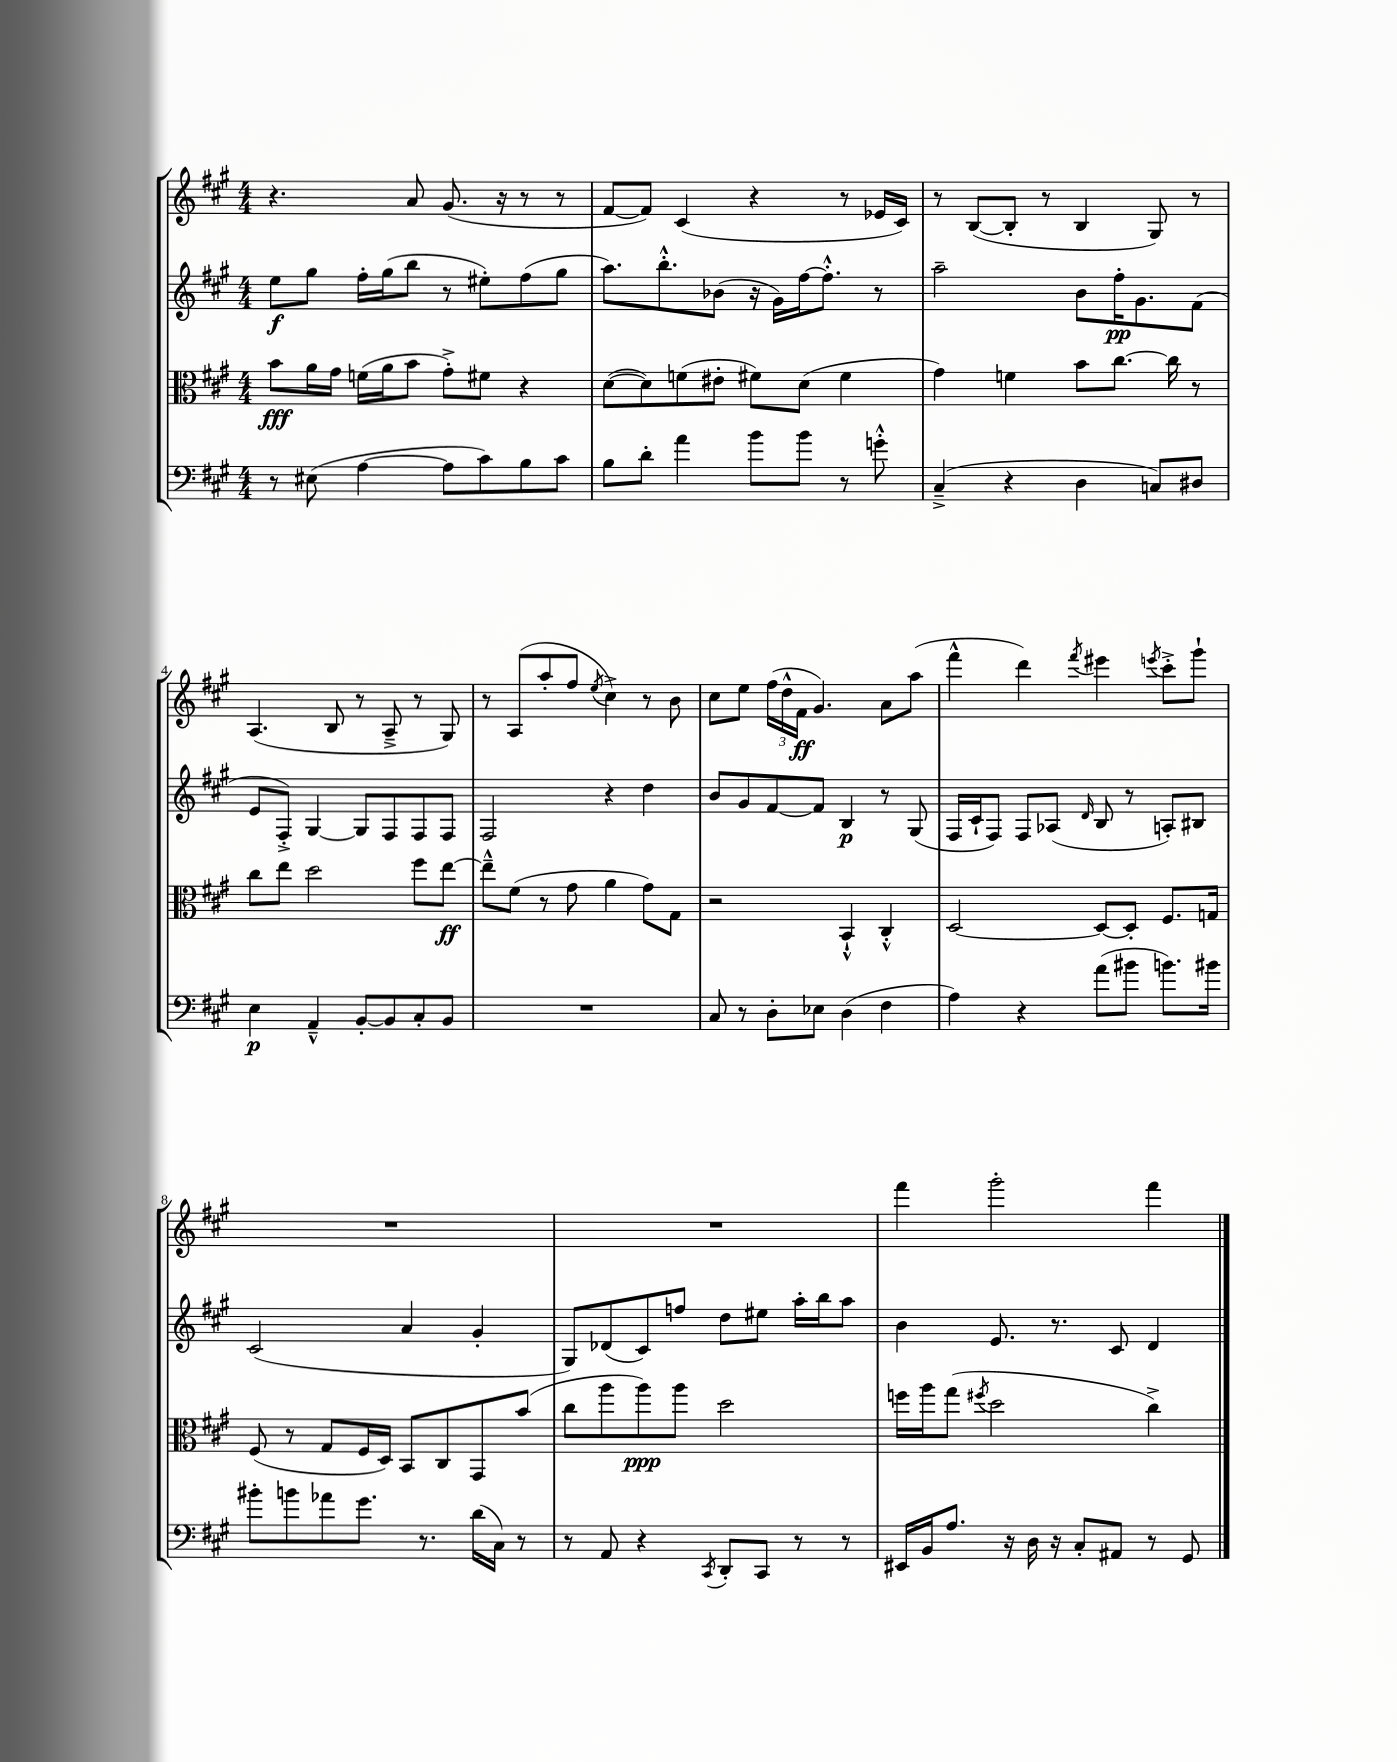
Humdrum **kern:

**kern	**dynam	**kern	**dynam	**kern	**dynam	**kern	**dynam
*part4	*part4	*part3	*part3	*part2	*part2	*part1	*part1
*staff4	*staff4	*staff3	*staff3	*staff2	*staff2	*staff1	*staff1
*clefF4	*	*clefC3	*	*clefG2	*	*clefG2	*
*k[f#c#g#]	*	*k[f#c#g#]	*	*k[f#c#g#]	*	*k[f#c#g#]	*
*M4/4	*	*M4/4	*	*M4/4	*	*M4/4	*
=1	=1	=1	=1	=1	=1	=1	=1
8r	.	8b\L	fff	8ee\L	f	4.r	.
(8E#X\	.	16a\L	.	8gg#\J	.	.	.
.	.	16g#\JJ	.	.	.	.	.
[4A\	.	(16fn\LL	.	16ff#'\LL	.	.	.
.	.	16a\J	.	(16gg#\J	.	.	.
.	.	8b\J	.	8bb\J	.	8a/	.
8A\L]	.	8g#'^\L)	.	8r	.	(8.g#/	.
8c#\)	.	8f#X\J	.	8ee#X'\L)	.	.	.
.	.	.	.	.	.	16r	.
8B\	.	4r	.	(8ff#\	.	8r	.
8c#\J	.	.	.	8gg#\J	.	8r	.
=2	=2	=2	=2	=2	=2	=2	=2
8B\L	.	([8d\L	.	8.aa\L)	.	[8f#/L	.
8d'\J	.	8d\])	.	.	.	8f#/J])	.
.	.	.	.	8.bb'^^\	.	.	.
4a\	.	(8fn\	.	.	.	(4c#/	.
.	.	8e#X'\J	.	(8b-X\J	.	.	.
8b\L	.	8f#X\L)	.	16r	.	4r	.
.	.	.	.	16g#\LL)	.	.	.
8b\J	.	(8d\J	.	[16ff#\J	.	.	.
.	.	.	.	8.ff#'^^\J]	.	.	.
8r	.	4f#\	.	.	.	8r	.
8gn'^^\	.	.	.	8r	.	16e-X/LL	.
.	.	.	.	.	.	16c#/JJ)	.
=3	=3	=3	=3	=3	=3	=3	=3
(4C#~^/	.	4g#\)	.	2aa~\	.	8r	.
.	.	.	.	.	.	([8B/L	.
4r	.	4fn\	.	.	.	8B'/J]	.
.	.	.	.	.	.	8r	.
4D\	.	8b\L	.	8b\L	.	4B/	.
.	.	[8.cc#\J	.	16ff#'\K	pp	.	.
.	.	.	.	8.g#\	.	.	.
8Cn/L)	.	.	.	.	.	8G#/)	.
.	.	16cc#\]	.	.	.	.	.
8D#X/J	.	8r	.	(8f#\J	.	8r	.
!!LO:LB:g=z
=4	=4	=4	=4	=4	=4	=4	=4
4E\	p	8cc#\L	.	8e/L	.	(4.A/	.
.	.	8ee\J	.	8F#'^/J)	.	.	.
4AA~^^/	.	2dd\	.	[4G#/	.	.	.
.	.	.	.	.	.	8B/	.
[8BB'/L	.	.	.	8G#/L]	.	8r	.
8BB/]	.	.	.	8F#/	.	8A~^/	.
8C#'/	.	8ff#\L	.	8F#/	.	8r	.
8BB/J	.	[8ee\J	ff	8F#/J	.	8G#/)	.
=5	=5	=5	=5	=5	=5	=5	=5
1r	.	8ee~^^\L]	.	2F#/	.	8r	.
.	.	(8f#\J	.	.	.	(8A/L	.
.	.	8r	.	.	.	8aa'/	.
.	.	8g#\	.	.	.	8ff#/J	.
.	.	.	.	.	.	8qee/	.
.	.	4a\	.	4r	.	4cc#^\)	.
.	.	8g#\L)	.	4dd\	.	8r	.
.	.	8G#\J	.	.	.	8b\	.
=6	=6	=6	=6	=6	=6	=6	=6
8C#/	.	2r	.	8b/L	.	8cc#\L	.
8r	.	.	.	8g#/	.	8ee\J	.
8D'\L	.	.	.	[8f#/	.	(24ff#\LL	.
.	.	.	.	.	.	24dd^^\	.
.	.	.	.	.	.	24f#\JJ	ff
8E-X\J	.	.	.	8f#/J]	.	4.g#/)	.
(4D\	.	4BB`^^/	.	4B/	p	.	.
4F#\	.	4C#'^^/	.	8r	.	8a\L	.
.	.	.	.	(8G#/	.	(8aa\J	.
=7	=7	=7	=7	=7	=7	=7	=7
4A\)	.	[2D/	.	16F#/LL	.	4fff#^^\	.
.	.	.	.	16c#`/J	.	.	.
.	.	.	.	8F#/J)	.	.	.
4r	.	.	.	8F#/L	.	4ddd\)	.
.	.	.	.	(8A-X/J	.	.	.
.	.	.	.	16qqd/	.	8qfff#/	.
(8a\L	.	8D/L_	.	8B/	.	4eee#X\	.
8b#X\J	.	8D'/J]	.	8r	.	.	.
.	.	.	.	.	.	8qeeen/	.
8.bn\L)	.	8.F#/L	.	8An'/L)	.	8ccc#'^\L	.
.	.	.	.	8B#X/J	.	8ggg#`\J	.
16b#X\Jk	.	16Gn/Jk	.	.	.	.	.
!!LO:LB:g=z
=8	=8	=8	=8	=8	=8	=8	=8
8b#X'\L	.	(8F#/	.	(2c#/	.	1r	.
8bn\	.	8r	.	.	.	.	.
8a-X\	.	8G#/L	.	.	.	.	.
8.g#\J	.	16F#/L	.	.	.	.	.
.	.	16D/JJ)	.	.	.	.	.
.	.	8BB/L	.	4a/	.	.	.
8.r	.	.	.	.	.	.	.
.	.	8C#/	.	.	.	.	.
(16d\LL	.	8GG#/	.	4g#'/	.	.	.
16C#\JJ)	.	.	.	.	.	.	.
8r	.	(8b/J	.	.	.	.	.
=9	=9	=9	=9	=9	=9	=9	=9
8r	.	8cc#\L	.	8G#/L)	.	1r	.
8AA/	.	8aa\	.	(8d-X/	.	.	.
4r	.	8aa\)	ppp	8c#/)	.	.	.
.	.	8aa\J	.	8ffn/J	.	.	.
8qCC#/	.	.	.	.	.	.	.
8DD'/L	.	2dd\	.	8dd\L	.	.	.
8CC#/J	.	.	.	8ee#X\J	.	.	.
8r	.	.	.	16aa'\LL	.	.	.
.	.	.	.	16bb\J	.	.	.
8r	.	.	.	8aa\J	.	.	.
=10	=10	=10	=10	=10	=10	=10	=10
16EE#X/LL	.	16ffn\LL	.	4b\	.	4fff#\	.
16BB/J	.	16aa\J	.	.	.	.	.
8.A/J	.	(8gg#\J	.	.	.	.	.
.	.	8qff#X/	.	.	.	.	.
.	.	2dd\	.	8.e/	.	2ggg#'\	.
16r	.	.	.	.	.	.	.
16D\	.	.	.	.	.	.	.
16r	.	.	.	8.r	.	.	.
8C#'/L	.	.	.	.	.	.	.
8AA#X/J	.	.	.	8c#/	.	.	.
8r	.	4cc#^\)	.	4d/	.	4fff#\	.
8GG#/	.	.	.	.	.	.	.
==	==	==	==	==	==	==	==
*-	*-	*-	*-	*-	*-	*-	*-
